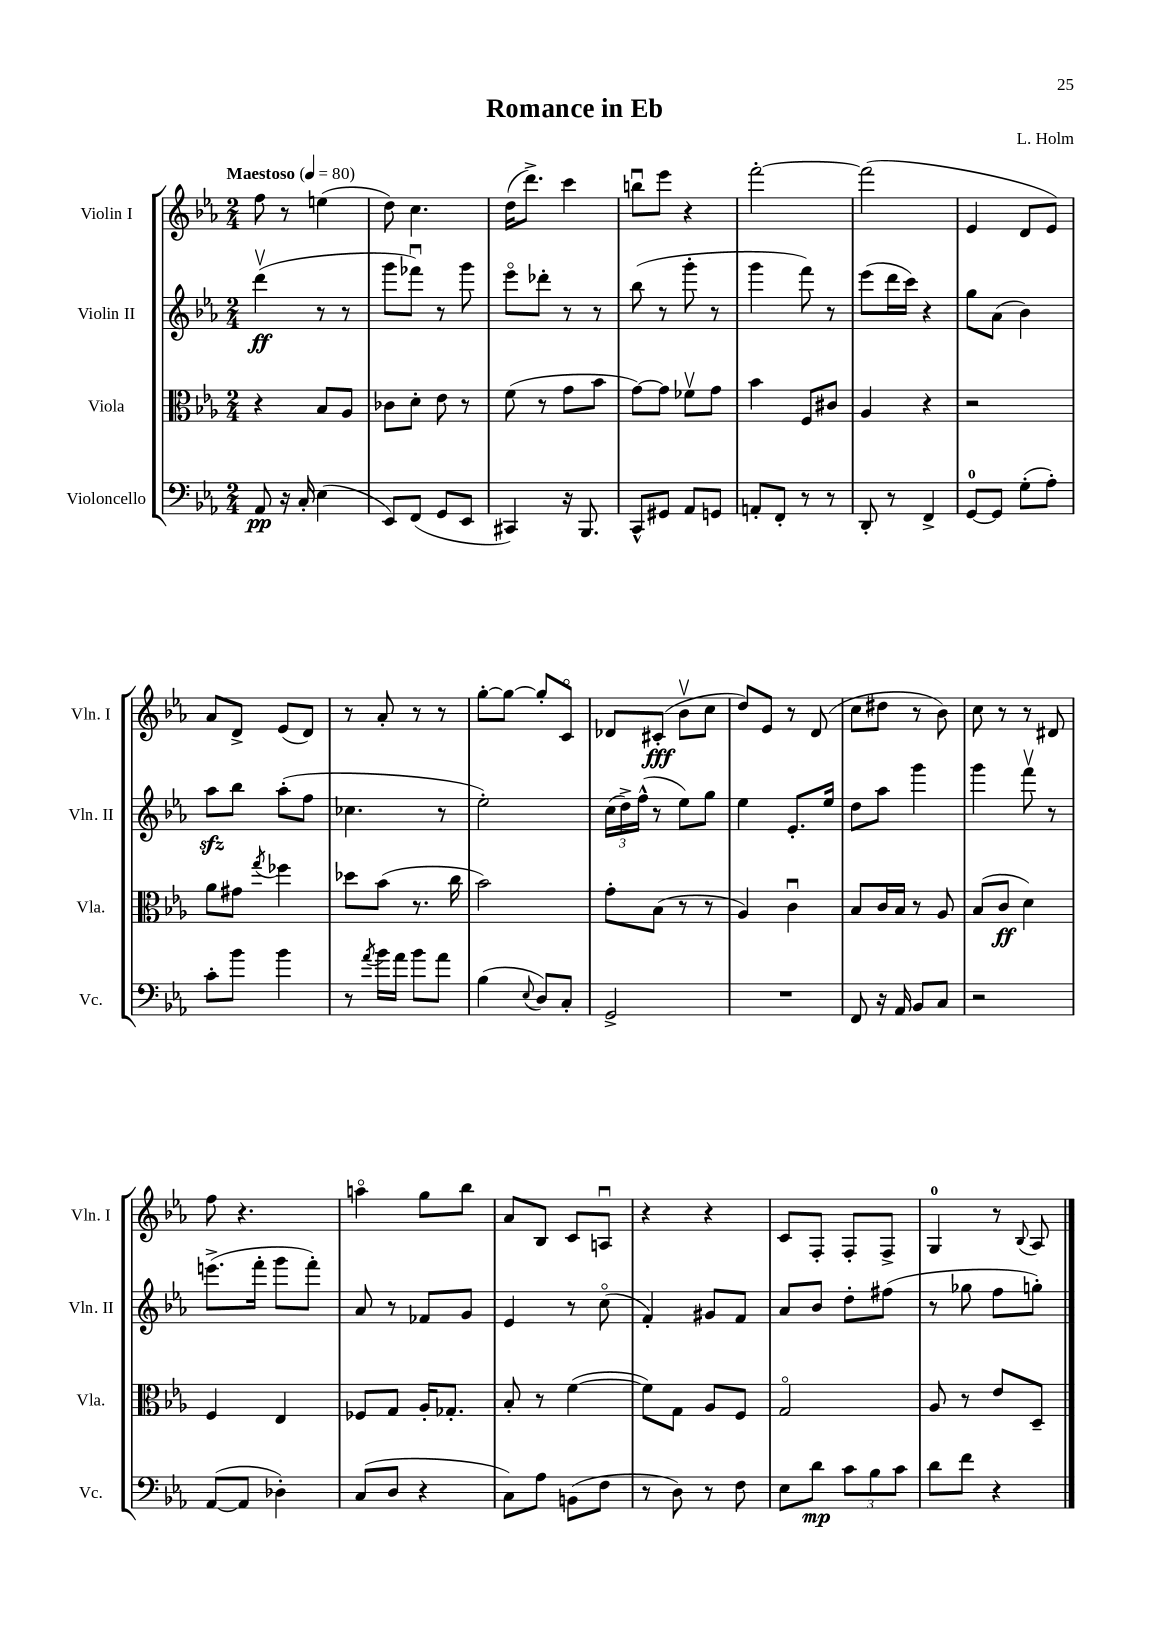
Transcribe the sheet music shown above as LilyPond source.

\header { title = "Romance in Eb" composer = "L. Holm" }
<<
\new StaffGroup <<
\new Staff = "s0" \with { instrumentName = "Violin I" shortInstrumentName = "Vln. I" } {
    \clef treble \key ees \major \numericTimeSignature \time 2/4 \tempo "Maestoso" 4 = 80
    f''8 r8 e''4( |
    d''8) c''4. |
    d''16( d'''8.->) c'''4 |
    b''8\downbow ees'''8 r4 |
    f'''2~-. |
    f'''2( |
    ees'4 d'8 ees'8) |
    aes'8 d'8-> ees'8( d'8) |
    r8 aes'8-. r8 r8 |
    g''8~-. g''8~ g''8-. c'8\flageolet |
    des'8 cis'8-.\fff( bes'8\upbow c''8 |
    d''8) ees'8 r8 d'8( |
    c''8 dis''8 r8 bes'8) |
    c''8 r8 r8 dis'8 |
    f''8 r4. |
    a''4\flageolet g''8 bes''8 |
    aes'8 bes8 c'8 a8\downbow |
    r4 r4 |
    c'8 f8-. f8-. f8-> |
    g4-0 r8 \appoggiatura { bes8 } aes8 \bar "|." |
}
\new Staff = "s1" \with { instrumentName = "Violin II" shortInstrumentName = "Vln. II" } {
    \clef treble \key ees \major \numericTimeSignature \time 2/4
    d'''4\upbow\ff( r8 r8 |
    g'''8 fes'''8\downbow) r8 g'''8 |
    ees'''8\flageolet des'''8-. r8 r8 |
    bes''8( r8 g'''8-. r8 |
    g'''4 f'''8) r8 |
    ees'''8( d'''16 c'''16) r4 |
    g''8 aes'8( bes'4) |
    aes''8\sfz bes''8 aes''8-.( f''8 |
    ces''4. r8 |
    ees''2-.) |
    \tuplet 3/2 { c''16( d''16->) f''16-^( } r8 ees''8) g''8 |
    ees''4 ees'8.-. ees''16 |
    d''8 aes''8 g'''4 |
    g'''4 f'''8\upbow r8 |
    e'''8.->( f'''16-. g'''8 f'''8-.) |
    aes'8 r8 fes'8 g'8 |
    ees'4 r8 c''8\flageolet( |
    f'4-.) gis'8 f'8 |
    aes'8 bes'8 d''8-. fis''8( |
    r8 ges''8 f''8 g''8-.) \bar "|." |
}
\new Staff = "s2" \with { instrumentName = "Viola" shortInstrumentName = "Vla." } {
    \clef alto \key ees \major \numericTimeSignature \time 2/4
    r4 bes8 aes8 |
    ces'8 d'8-. ees'8 r8 |
    f'8( r8 g'8 bes'8 |
    g'8~) g'8 fes'8\upbow g'8 |
    bes'4 f8 cis'8 |
    aes4 r4 |
    r2 |
    aes'8 gis'8 \acciaccatura { g''8 } fes''4 |
    des''8 bes'8( r8. c''16 |
    bes'2) |
    g'8-. bes8( r8 r8 |
    aes4) c'4\downbow |
    bes8 c'16 bes16 r8 aes8 |
    bes8( c'8\ff d'4) |
    f4 ees4 |
    fes8 g8 aes16-. ges8.-. |
    bes8-. r8 f'4~( |
    f'8) g8 aes8 f8 |
    g2\flageolet |
    aes8 r8 ees'8 d8-- \bar "|." |
}
\new Staff = "s3" \with { instrumentName = "Violoncello" shortInstrumentName = "Vc." } {
    \clef bass \key ees \major \numericTimeSignature \time 2/4
    aes,8\pp r16 c16-. ees4( |
    ees,8) f,8( g,8 ees,8 |
    cis,4) r16 bes,,8. |
    c,8-^ gis,8 aes,8 g,8 |
    a,8-. f,8-. r8 r8 |
    d,8-. r8 f,4-> |
    g,8-0~ g,8 g8-.( aes8-.) |
    c'8-. bes'8 bes'4 |
    r8 \acciaccatura { aes'8 } bes'16 aes'16 bes'8 aes'8 |
    bes4( \appoggiatura { ees8 } d8) c8-. |
    g,2-> |
    R2 |
    f,8 r16 aes,16 bes,8 c8 |
    r2 |
    aes,8~( aes,8 des4-.) |
    c8( d8 r4 |
    c8) aes8 b,8( f8 |
    r8 d8) r8 f8 |
    ees8 d'8\mp \tuplet 3/2 { c'8 bes8 c'8 } |
    d'8 f'8 r4 \bar "|." |
}
>>
>>
\layout { \context { \Score \remove "Bar_number_engraver" } }
